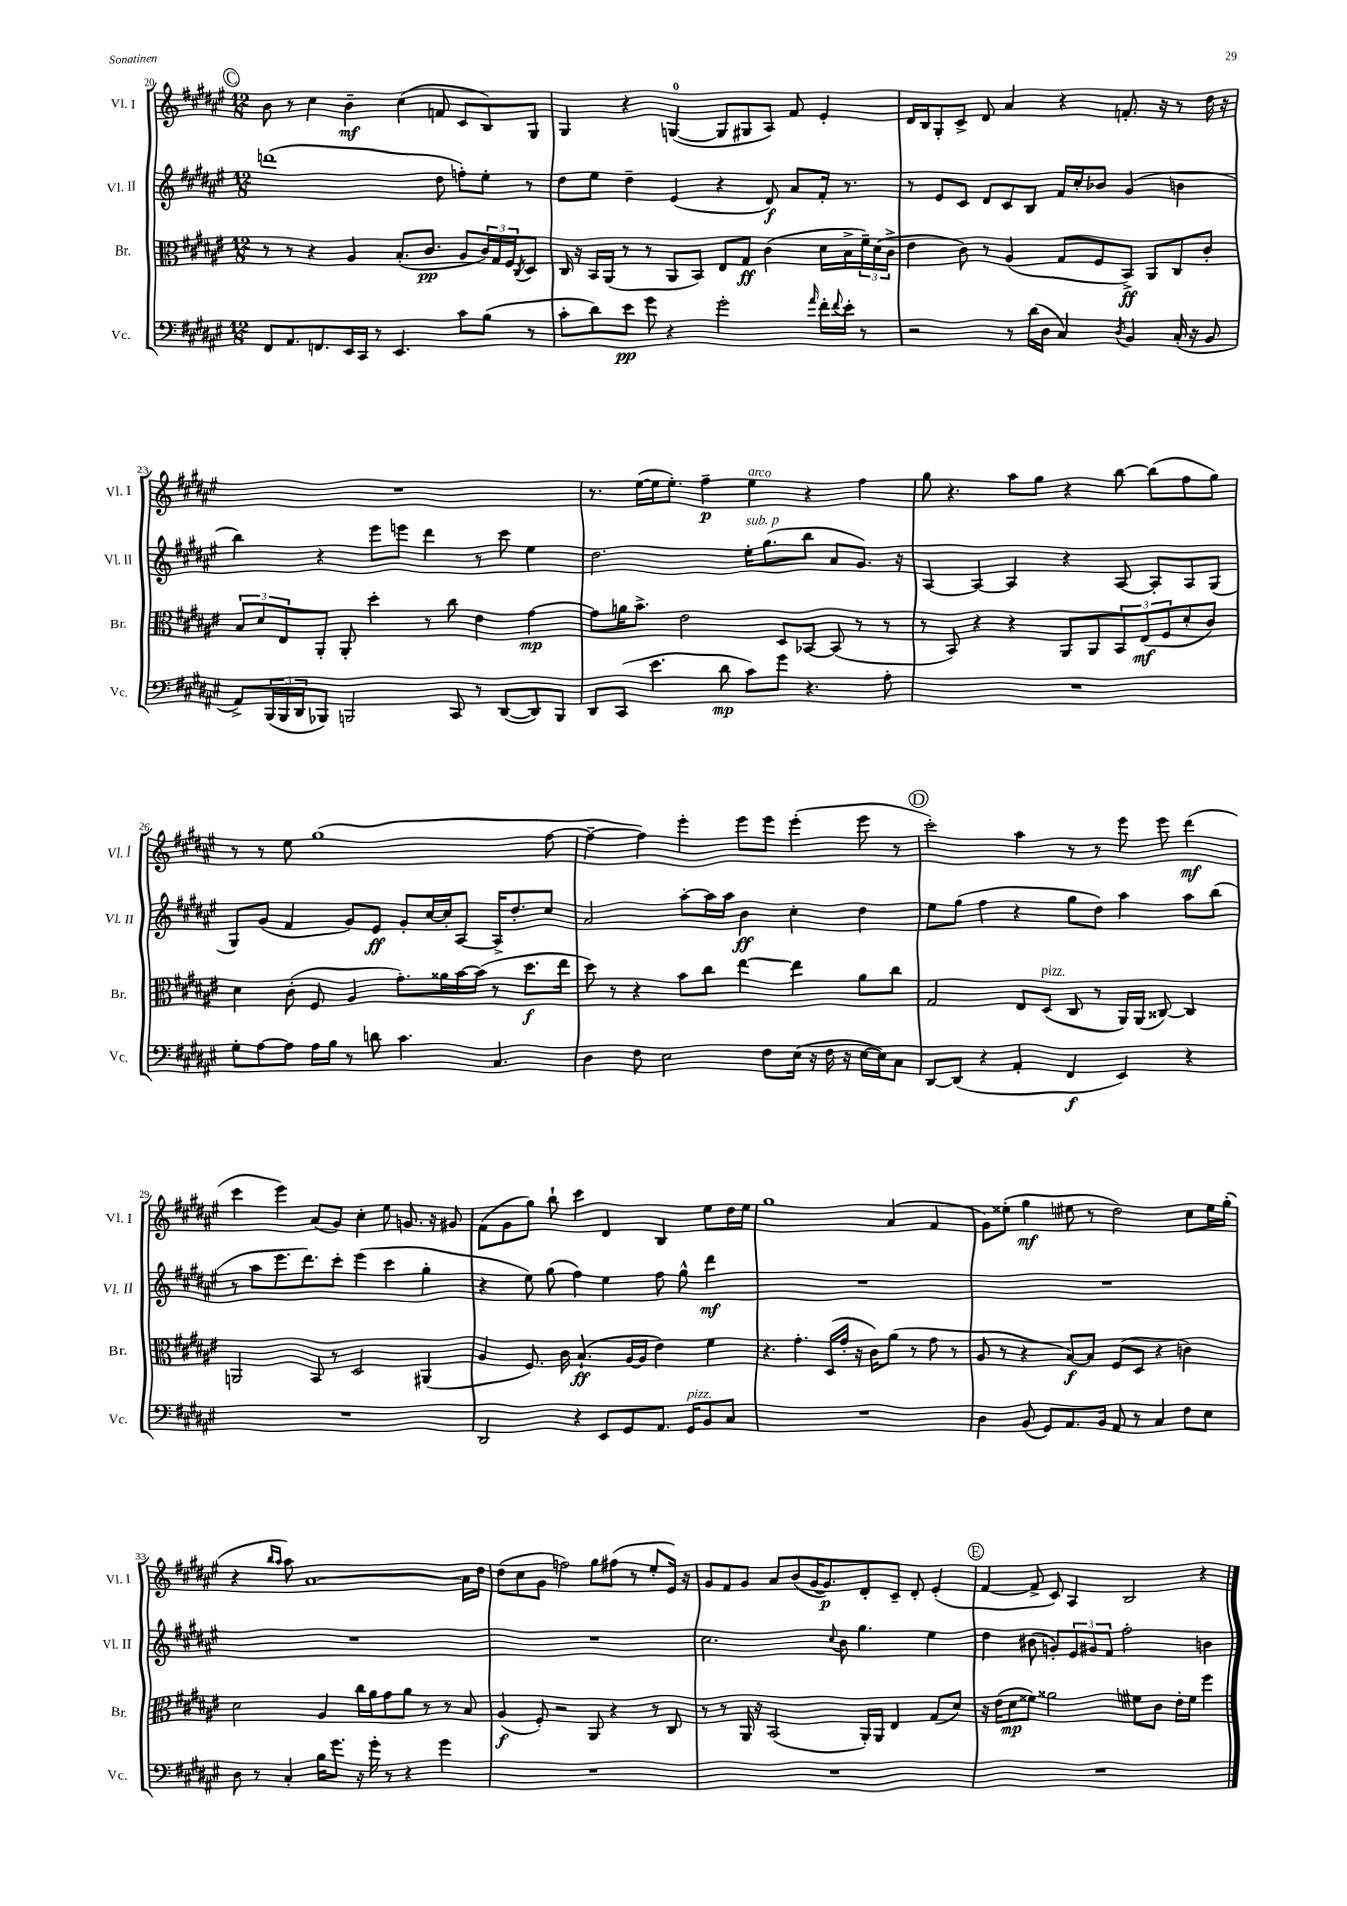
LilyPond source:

<<
\new StaffGroup <<
\new Staff = "s0" \with { instrumentName = "Vl. I" shortInstrumentName = "Vl. I" } {
    \clef treble \key fis \major \numericTimeSignature \time 12/8
    \mark \markup { \circle "C" } b'8 r8 cis''4 b'4--\mf cis''4( f'8 cis'8 b8) gis8 |
    gis4 r4 g4-0~( g8 gis8 ais8) fis'8 eis'4-. |
    dis'16 b16 gis8-. cis'8-> dis'8 ais'4 r4 f'8.-. r16 r8 dis''16 r16 |
    R1. |
    r8. eis''16~( eis''16 eis''8.-.) fis''4--\p eis''4^\markup { \italic "arco" } r4 fis''4 |
    gis''8 r4. ais''8 gis''8 r4 b''8~ b''8( fis''8 gis''8) |
    r8 r8 eis''8 gis''1( fis''8~ |
    fis''4~-- fis''4) eis'''4-. eis'''8 eis'''8 eis'''4-.( eis'''8 r8 |
    \mark \markup { \circle "D" } cis'''2-.) ais''4 r8 r8 eis'''8 eis'''8 dis'''4\mf( |
    cis'''4 eis'''4) ais'8( gis'8) cis''4-. eis''8 g'8. r16 gis'8 |
    fis'8( gis'8 gis''8) b''8-! cis'''4 dis'4 b4 eis''8 dis''16 eis''16 |
    gis''1 ais'4( fis'4 |
    gis'8) eisis''8-.( gis''4\mf eis''8 r8 dis''2) cis''8 eis''16 gis''16-.( |
    r4 \grace { b''16 ais''16 } ais''8) ais'1~ ais'16 dis''16 |
    dis''8( cis''8 gis'8 f''2) gis''8 fis''8( r8 eis''8-. eis'16) r16 |
    gis'8 fis'8 gis'8 ais'8 b'8( gis'16~ gis'8.\p) dis'8-. cis'8-- dis'8-. eis'4-.( |
    \mark \markup { \circle "E" } fis'4~ fis'8-> cis'8) ais4 b2 r4 \bar "|." |
}
\new Staff = "s1" \with { instrumentName = "Vl. II" shortInstrumentName = "Vl. II" } {
    \clef treble \key fis \major \numericTimeSignature \time 12/8
    \mark \markup { \circle "C" } d'''1( dis''8 f''8-.) eis''8-. r8 |
    dis''8 eis''8 dis''4-- eis'4( r4 dis'8\f) ais'8 fis'16-. r8. |
    r8 eis'8 cis'8 dis'8 cis'8 b8 fis'16 cis''16-. bes'8 gis'4( b'4 |
    b''4) r4 eis'''8 e'''8 dis'''4 r8 cis'''8 eis''4 |
    dis''2. eis''16-.^\markup { \italic "sub. p" } gis''8.( b''8 ais'8 gis'8.) r16 |
    ais4~ ais4~ ais4 r4 ais8~ ais8-. ais8 gis8( |
    gis8) gis'8( fis'4 gis'8) eis'8\ff gis'8-. cis''16~ cis''16-. ais8~ ais16-> dis''8.-. cis''8 |
    ais'2 ais''8~-. ais''16 ais''16 b'4\ff cis''4-. dis''4 |
    \mark \markup { \circle "D" } eis''8 gis''8( fis''4 r4 gis''8 dis''8) ais''4 ais''8 b''8( |
    r8 ais''8 eis'''8. dis'''8.) cis'''8-. eis'''4( cis'''4 gis''4-. |
    r4 eis''8) gis''8( fis''4) eis''4 fis''8 gis''8-^ dis'''4\mf |
    R1. |
    R1. |
    R1. |
    R1. |
    cis''2. \appoggiatura { cis''8 } b'8 gis''4. eis''4 |
    \mark \markup { \circle "E" } dis''4 bis'8( g'8-.) \tuplet 3/2 { eis'8 gis'8 fis'8 } fis''2-. b'4 \bar "|." |
}
\new Staff = "s2" \with { instrumentName = "Br." shortInstrumentName = "Br." } {
    \clef alto \key fis \major \numericTimeSignature \time 12/8
    \mark \markup { \circle "C" } r8 r8 r4 ais4 b8.-.( cis'8.\pp ais8 \tuplet 3/2 { cis'16) gis16 fis16 } \acciaccatura { cis8 } dis8 |
    cis16 r16 b,16 ais,16( r8 r8 ais,8 b,8) eis8 gis8\ff cis'4( dis'16 b16-> \tuplet 3/2 { fis'16--) dis'16( cis'16-> } |
    eis'4 cis'8) r8 ais4( gis8 fis8 b,8->\ff) ais,8 cis8 cis'8-. |
    \tuplet 3/2 { b8 dis'8 eis8 } ais,8-. ais,8-. dis''4-. r8 cis''8 eis'4 gis'4~\mp |
    gis'8 a'16 b'8.-> eis'2 dis8 bes,8~ bes,8( r8 r8 |
    r8 b,8) r4 r4 ais,8 ais,8 \tuplet 3/2 { b,8 eis8\mf( fis8 } dis'8-. cis'8) |
    dis'4 cis'8-.( fis8 ais4 gis'8.-.) aisis'16 b'16~ b'16( r8 dis''8.\f eis''16 |
    dis''8) r8 r4 b'8 cis''8 eis''4~ eis''4 ais'8 cis''8 |
    \mark \markup { \circle "D" } gis2 eis8 dis8^\markup { \italic "pizz." }( cis8 r8 ais,16) ais,16( cisis8~) cisis4 |
    a,2 b,8 r8 dis2 ais,4( |
    ais4 fis8.) cis'16 b4.-!\ff( ais16~ ais16 eis'4) fis'4 |
    r4. gis'4.-. dis16( gis'16-. r16 cis'16) ais'8( r8 gis'8 r8 |
    ais8 r8 r4 b8~\f) b8 fis8( dis8 r4 c'4) |
    dis'2 ais4 cis''16 ais'16 gis'8 ais'8 r8 r8 b8 |
    ais4\f( fis8-.) r2 ais,8 r4 r8 cis8 |
    r8 r8 ais,16 r16 b,2( ais,16-.) ais,16 eis4 gis8( dis'8) |
    \mark \markup { \circle "E" } r16 eis'16( dis'8\mp fisis'8) aisis'2 fis'8 cis'8 eis'16-. fis'16 fis''4 \bar "|." |
}
\new Staff = "s3" \with { instrumentName = "Vc." shortInstrumentName = "Vc." } {
    \clef bass \key fis \major \numericTimeSignature \time 12/8
    \mark \markup { \circle "C" } fis,8 ais,8. f,8. eis,16 cis,16 r8 eis,4. cis'8 b8( r8 |
    cis'8-. dis'8) eis'8\pp gis'8 r4 gis'2-. \grace { ais'16 } fis'16-. \appoggiatura { fis'8 } eis'16-. r8 |
    r2 r8 dis'16( dis16 cis4) \acciaccatura { dis8 } b,4 cis16-.( r16 b,8 |
    ais,8->) \tuplet 3/2 { b,,16( b,,16 dis,16 } bes,,8) b,,2 cis,8 r8 dis,8~( dis,8) b,,8 |
    dis,8 cis,8( eis'4. dis'8\mp cis'8) gis'8 r4. ais8-. |
    R1. |
    gis8-. ais8~ ais8 ais16 b16 r8 d'8 cis'4. cis4. |
    dis4 fis8 eis2 fis8 eis16( r16 fis16 r16 eis16~ eis16) cis8 |
    \mark \markup { \circle "D" } dis,8~ dis,8( r4 ais,4-. fis,4\f eis,4) r4 |
    R1. |
    dis,2 r4 eis,8 gis,8 ais,8. gis,16^\markup { \italic "pizz." } b,8 cis8 |
    R1. |
    dis4 b,8( gis,8) ais,8. b,16 ais,8 r8 cis4 fis8 eis8 |
    dis8 r8 cis4-. b16 gis'8. r16 gis'16-. r8 r4 gis'4 |
    R1. |
    R1. |
    \mark \markup { \circle "E" } R1. \bar "|." |
}
>>
>>
\layout { \context { \Score currentBarNumber = #20 } }
